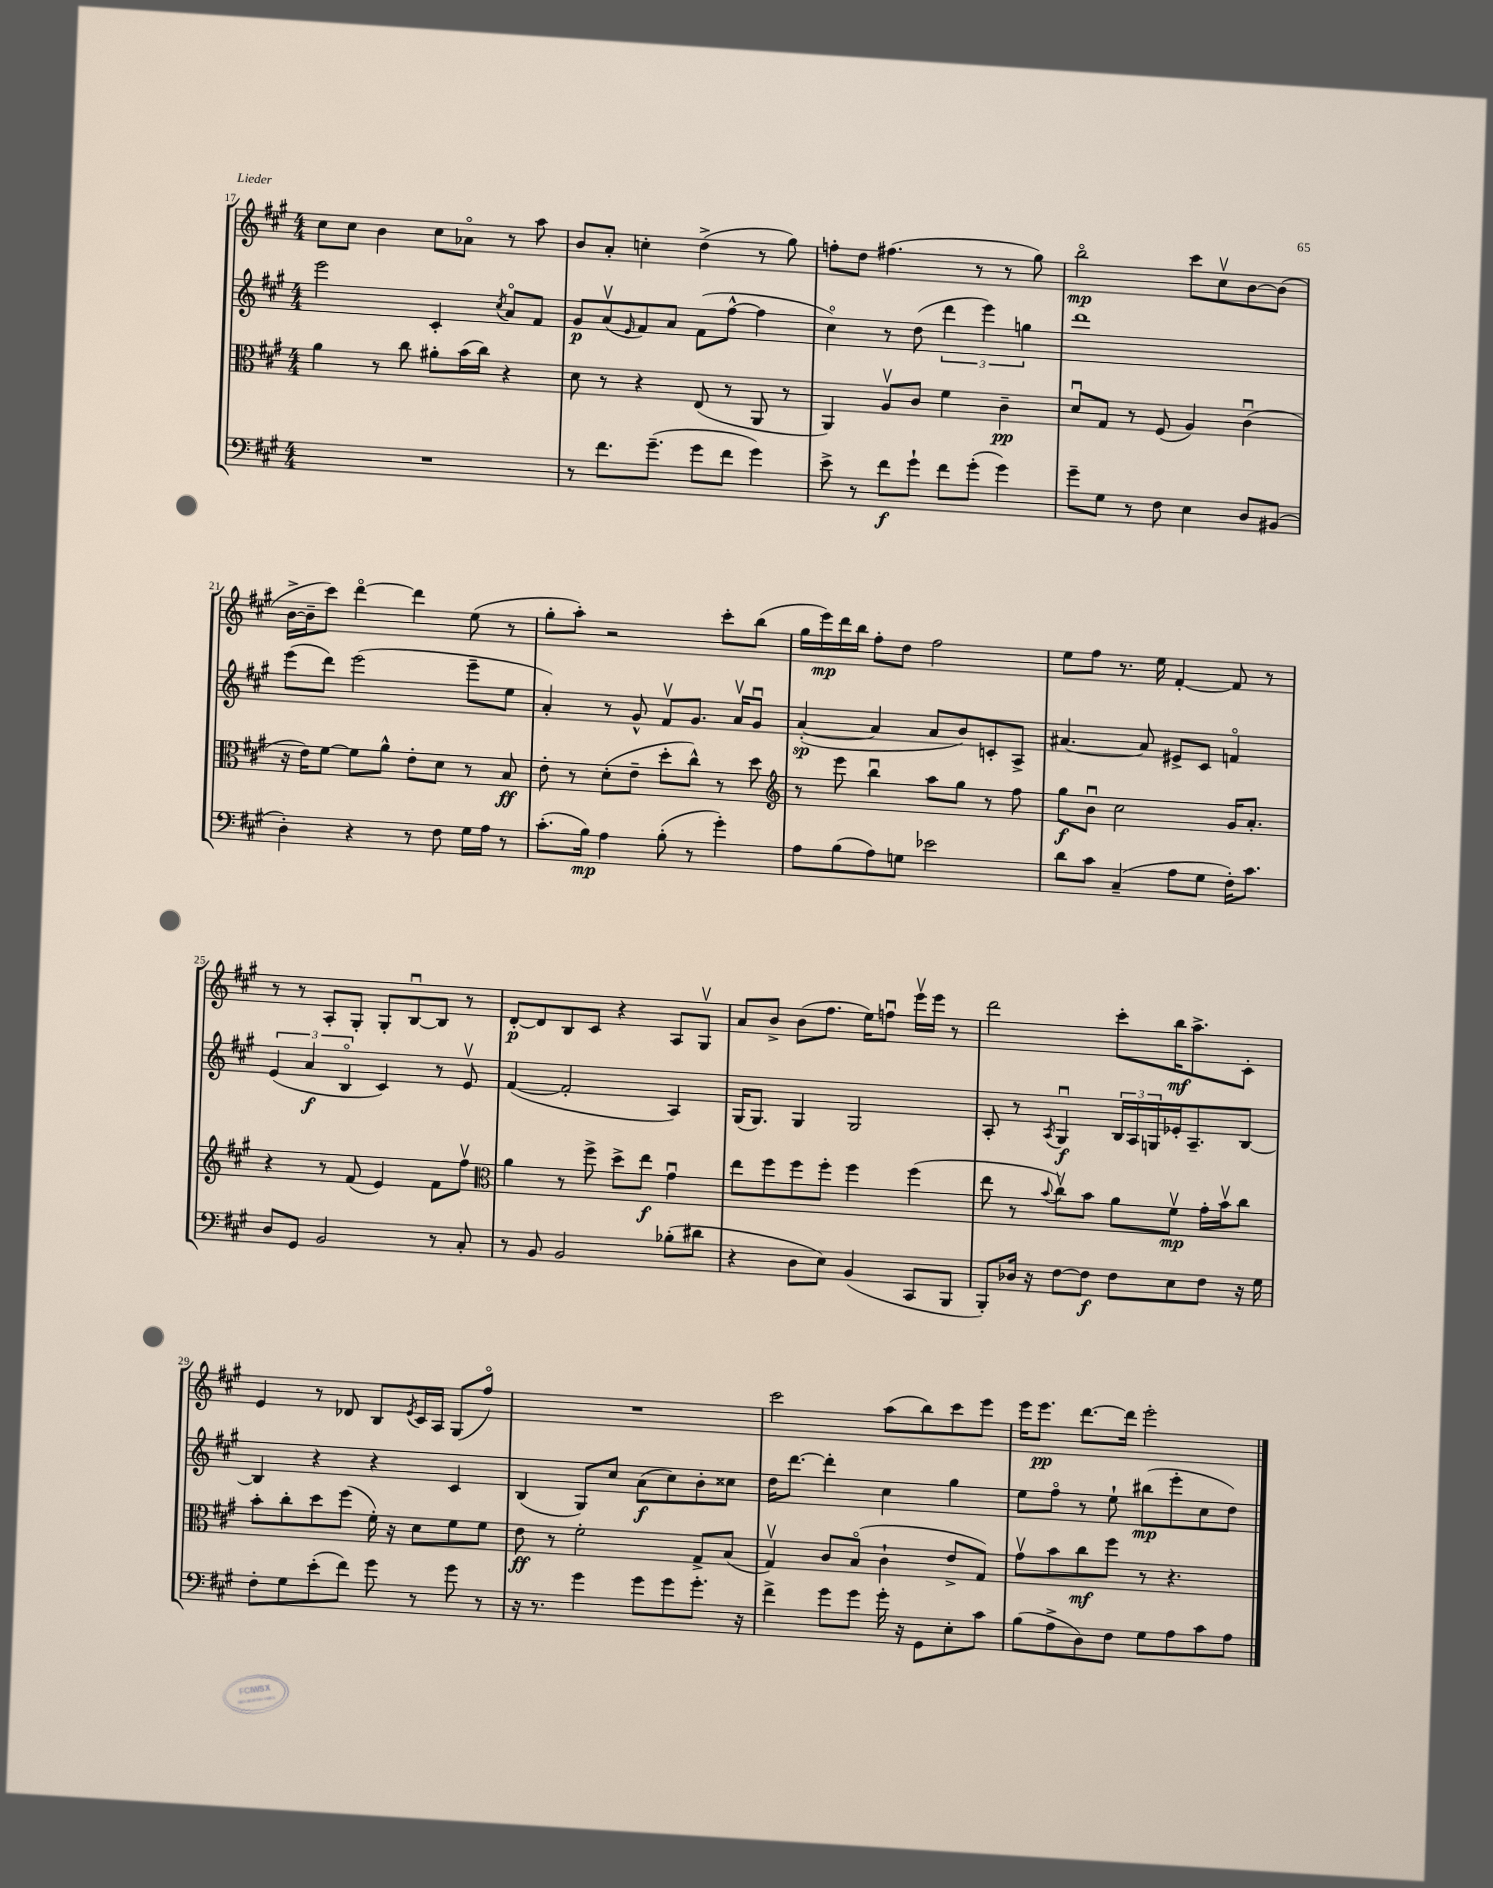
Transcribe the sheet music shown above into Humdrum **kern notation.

**kern	**kern	**kern	**kern
*staff4	*staff3	*staff2	*staff1
*clefF4	*clefC3	*clefG2	*clefG2
*k[f#c#g#]	*k[f#c#g#]	*k[f#c#g#]	*k[f#c#g#]
*M4/4	*M4/4	*M4/4	*M4/4
1r	4a\	2eee\	8cc#\L
.	.	.	8cc#\J
.	8r	.	4b\
.	8cc#\	.	.
.	8a#'\L	4c#'/	8cc#\L
.	(16b\L	.	8a-o\J
.	16cc#\JJ)	.	.
.	.	8qcc#/	.
.	4r	8ao/L	8r
.	.	8f#/J	8aa\
=	=	=	=
8r	8d\	8g#/L	8b/L
8.f#\L	8r	(8av/	8a'/J
.	.	16qqe/	.
.	4r	8f#/)	4cc'\
(8.g#~\J	.	.	.
.	.	8a/J	.
8g#\L	(8E/	(8f#\L	(4dd^\
8f#\J	8r	[8ff#^^\J	.
4g#\)	8AA/	4ff#\]	8r
.	8r	.	8gg#\)
=	=	=	=
8e^\	4AA/)	4cc#o\)	8ff'\L
8r	.	.	8dd\J
8f#\L	8Av/L	8r	(4.ff#\
8g#`\J	8c#/J	(8dd\	.
8f#\L	4f#\	6ddd\	.
(8g#'\J	.	.	8r
.	.	6eee\)	.
4g#\)	4c#~\	.	8r
.	.	6gg\	.
.	.	.	8gg#\)
=	=	=	=
8g#~\L	8du/L	1ddd	2bbo\
8G#\J	8G#/J	.	.
8r	8r	.	.
8F#\	(8F#/	.	.
4E\	4A/)	.	8ccc#\L
.	.	.	8cc#v\
8D/L	(4c#u\	.	[8b\
(8BB#/J	.	.	(8b\]J
=	=	=	=
4D'\)	16r	(8eee\L	[16b^\LL
.	16e\LK)	.	16b~\]J
.	[8f#\J	8ddd\J)	8ccc#\J)
4r	8f#\]L	(2eee\	[4dddo\
.	8a^^\J	.	.
8r	8e'\L	.	4ddd\]
8F#\	8d\J	.	.
16G#\LL	8r	8eee~\L	(8ee\
16A\JJ	.	.	.
8r	8B/	8ee\J	8r
=	=	=	=
(8.c#'\L	8e'\	4a'/)	8gg#'\L
.	8r	.	8aa'\J)
16B\Jk)	.	.	.
4A\	(8d'\L	8r	2r
.	8e~\J	8g#^^/	.
(8B'\	8dd'\L	8f#v/L	.
8r	8cc#^^\J)	8.g#/J	.
4g#'\)	8r	.	8ccc#'\L
.	.	16av/LK	.
.	8dd\	8g#u/J	(8bb\J
=	=	=	=
*	*clefG2	*	*
8A\L	8r	([4a'/	16gg#\LL
.	.	.	16eee\)
(8B\	8eee\	.	16ddd\
.	.	.	16bb\JJ
8A\)	4bbu\	4a/]	8ff#'\L
8G\J	.	.	8dd\J
2e-\	8aa\L	8a/L	2ff#\
.	8gg#\J	8b/)	.
.	8r	8c'/	.
.	8ff#\	8A^/J	.
=	=	=	=
8d\L	8gg#\L	[4.a#/	8ee\L
8c#\J	8bu\J	.	8ff#\J
(4C#~/	2cc#\	.	8.r
.	.	8a#/]	.
.	.	.	16ee\
8A\L	.	8e#^/L	[4f#'/
8G#\J	.	8c#/J	.
16F#'\LK)	16g#/LK	4fo/	8f#/]
8.c#\J	8.a'/J	.	.
.	.	.	8r
=	=	=	=
8D/L	4r	(6e/	8r
8GG#/J	.	.	8r
.	.	6a/	.
2BB/	8r	.	8A'/L
.	.	6Bo/	.
.	(8f#/	.	8G#'/J
.	4e/)	4c#/)	8G#'/L
.	.	.	[8Bu/
8r	8f#\L	8r	8B/]J
8C#'/	8ff#v\J	8ev/	8r
=	=	=	=
*	*clefC3	*	*
8r	4a\	([4f#/	[8d'/L
8BB/	.	.	8d/]
2BB/	8r	2f#'/]	8B/
.	8ff#^\	.	8c#/J
.	8dd^\L	.	4r
.	8ee\J	.	.
(8B-'\L	4g#u\	4A/)	8A/L
8d#\J	.	.	8G#v/J
=	=	=	=
4r	8ee\L	(16G#/LK	8a/L
.	.	8.G#/J)	.
.	8ff#\	.	8b^/J
8D\L	8ff#\	4G#/	(8b\L
8E\J)	8ff#'\J	.	8.ff#\J
(4BB/	4ff#\	2G#/	.
.	.	.	16ee\LK)
.	.	.	8ffu\J
8CC#/L	(4ff#\	.	16eeev\LL
.	.	.	16eee\JJ
8BBB/J	.	.	8r
=	=	=	=
8BBB'/L)	8ee\	8A'/	2ddd\
16D-/Jk	8r	8r	.
16r	.	.	.
.	8qqb/	8qA/	.
[8F#\L	8cc#v\L)	4G#u/	.
8F#\]J	8b\J	.	.
8F#\L	8a\L	24B/LL	8ccc#'\L
.	.	24A/	.
.	.	24G/	.
8E\	8f#v\J	16e-'/J	16bb\K
.	.	8.A~/	8.aa^\
8F#\J	16g#'\LL	.	.
.	16bv\J	.	.
16r	8cc#\J	[8B/J	8c#'\J
16G#\	.	.	.
=	=	=	=
8F#'\L	8b'\L	4B/]	4e/
8G#\	8cc#'\	.	.
(8e'\	8dd\	4r	8r
8f#\J)	(8ff#\J	.	8d-/
8g#\	16f#'\)	4r	8B/L
.	16r	.	.
.	.	.	8qe/
8r	8d\L	.	16c#/L
.	.	.	16A/JJ
8g#\	8f#\	4c#/	(8G#/L
8r	8f#\J	.	8ff#o/J)
=	=	=	=
16r	8e\	(4B/	1r
8.r	.	.	.
.	8r	.	.
4g#\	2f#'\	8G#/L)	.
.	.	8cc#/J	.
8g#\L	.	(8a\L	.
8g#\	.	8cc#\)	.
8.g#'\J	8G#^/L	8b'\	.
.	(8B/J	8cc##\J	.
16r	.	.	.
=	=	=	=
4f#^\	4G#v/)	16dd\LK	2ccc#\
.	.	[8.ddd\J	.
8g#\L	8c#/L	4ddd'\]	.
8g#\J	(8Bo/J	.	.
16g#'\	4c#`\	4cc#\	(8aa\L
16r	.	.	.
8GG#\L	.	.	8bb\)
8E'\	8e^/L	4gg#\	8ccc#\
8c#\J	8G#/J)	.	8eee\J
=	=	=	=
(8B\L	8g#v\L	8ee\L	16eee\LK
.	.	.	8.eee\J
8A^\	8b\	8ff#o\J	.
8D\)	8cc#\	8r	[8.ddd\L
8F#\J	8ff#\J	8ee`\	.
.	.	.	16ddd\]Jk
8G#\L	8r	(8bb#\L	2eee'\
8A\	4.r	8eee'\	.
8c#\	.	8cc#\	.
8A\J	.	8dd\J)	.
==	==	==	==
*-	*-	*-	*-
